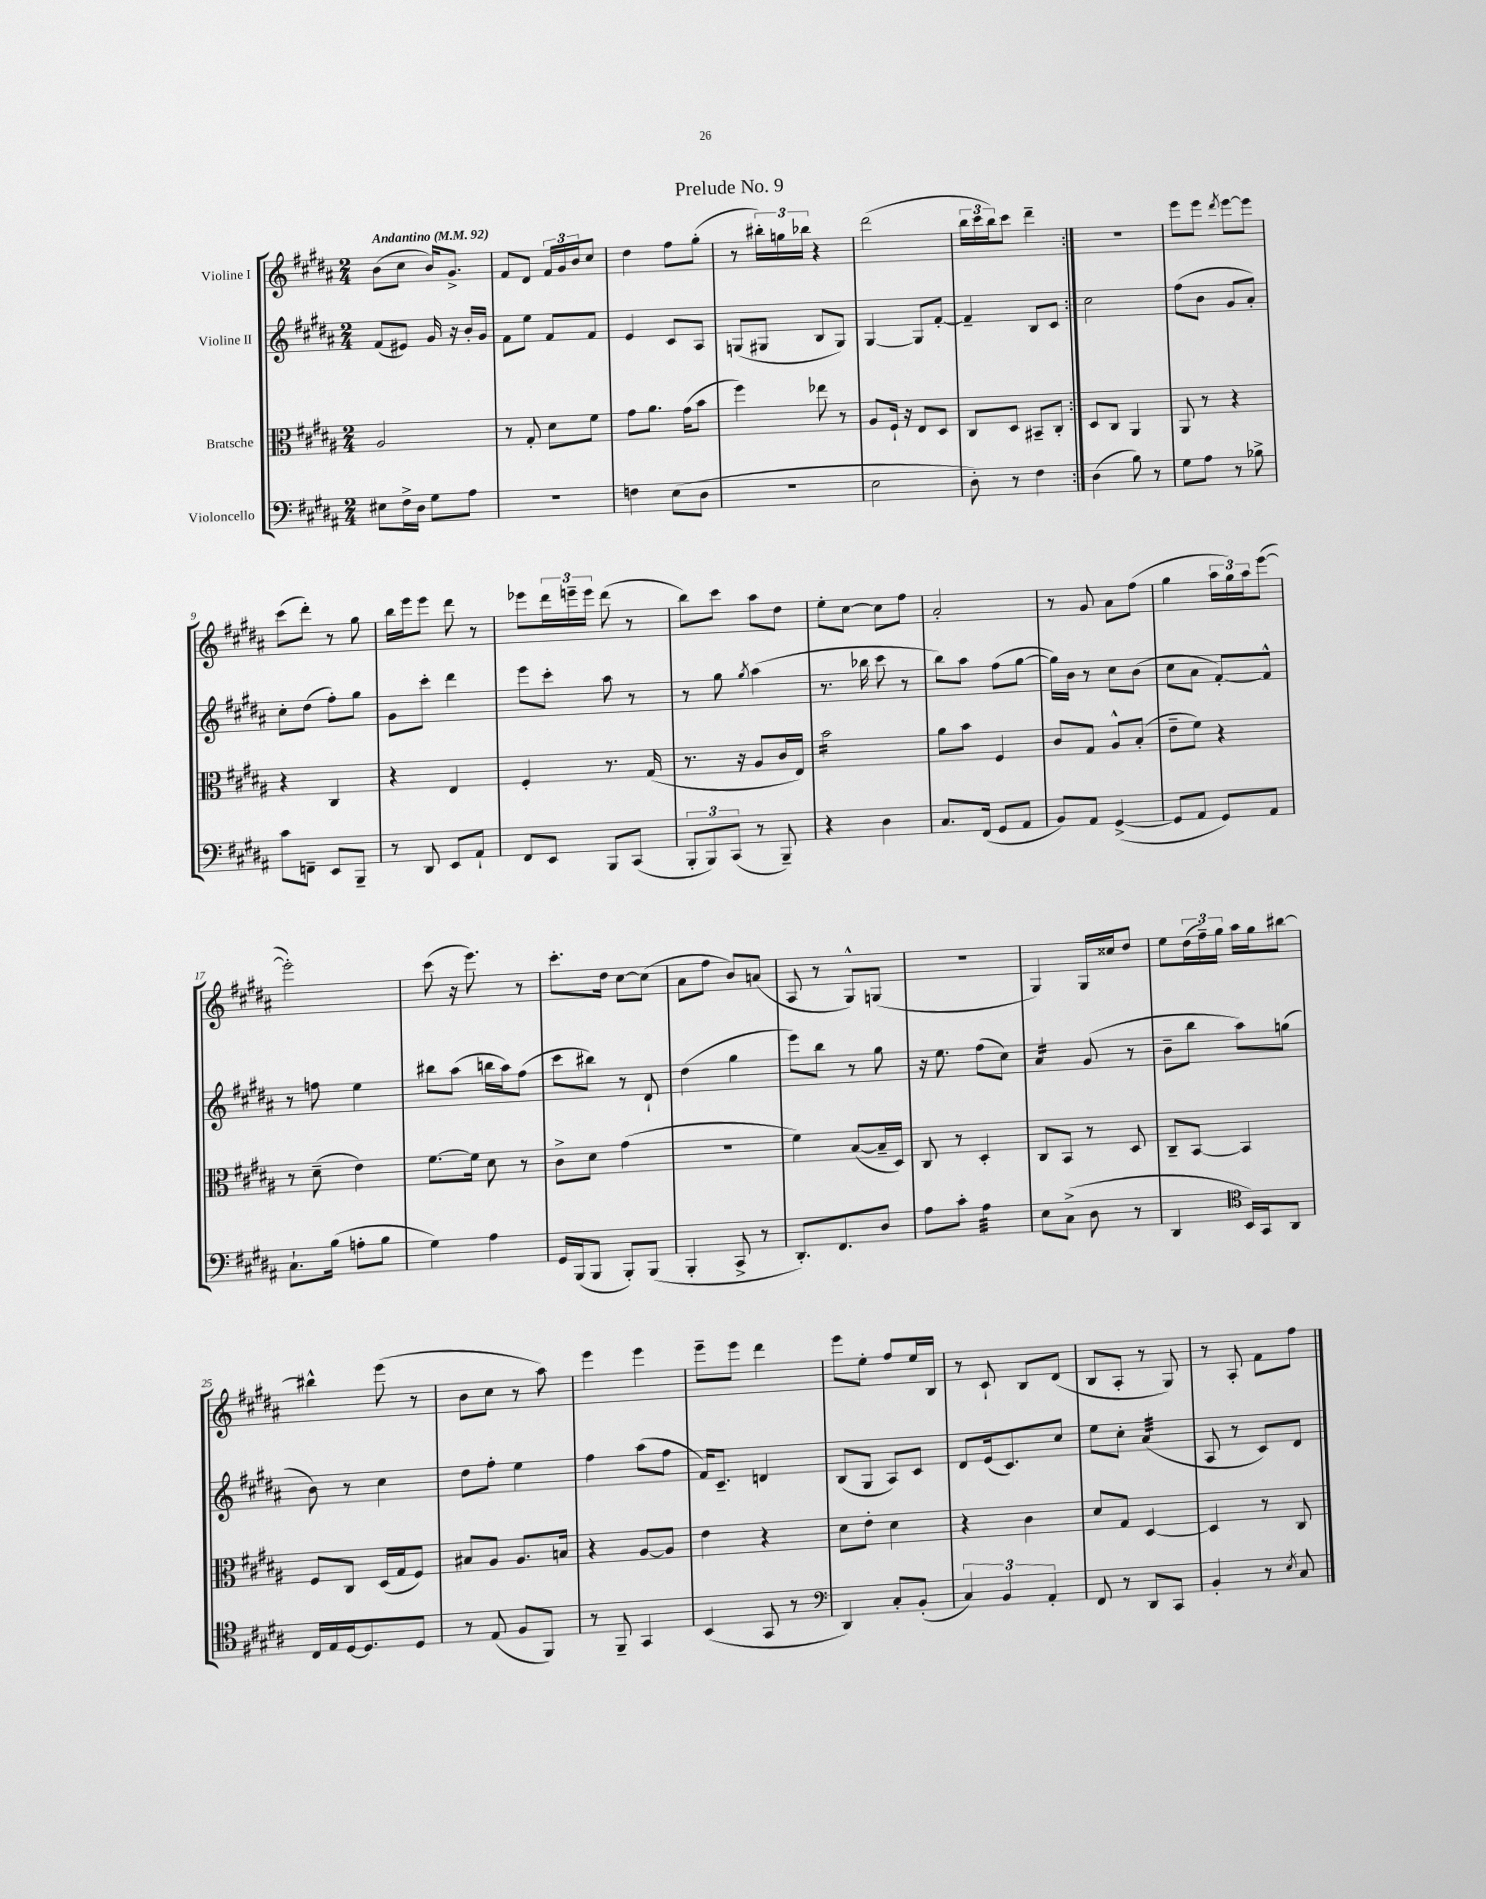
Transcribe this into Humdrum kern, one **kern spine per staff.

**kern	**kern	**kern	**kern
*staff4	*staff3	*staff2	*staff1
*clefF4	*clefC3	*clefG2	*clefG2
*k[f#c#g#d#a#]	*k[f#c#g#d#a#]	*k[f#c#g#d#a#]	*k[f#c#g#d#a#]
*M2/4	*M2/4	*M2/4	*M2/4
*MM92	*MM92	*MM92	*MM92
8E#	2A#	(8f#	(8b
16F#^	.	8e#)	8cc#
16D#	.	.	.
8G#	.	16g#	16b)
.	.	16r	8.g#^
8A#	.	16b'	.
.	.	16g#	.
=	=	=	=
2r	8r	8f#	8f#
.	8G#'	8ee	8d#
.	8d#	8f#	24f#
.	.	.	24g#
.	.	.	24b
.	8f#	8f#	8cc#
=	=	=	=
4F	8g#	4e	4dd#
.	8.a#	.	.
(8E	.	8c#	8ff#
.	(16g#	.	.
8D#	8b	8A#	(8gg#'
=	=	=	=
2r	4ff#)	(8G	8r
.	.	8G#	24bb#')
.	.	.	24gg
.	.	.	24bb-
.	8ee-	8B	4r
.	8r	8G#)	.
=	=	=	=
2E	8A#	[4G#	(2ddd#
.	16F#`	.	.
.	16r	.	.
.	8E	8G#]	.
.	8D#	[8f#'	.
=	=	=	=
8D#')	8C#	4f#~]	24bb
.	.	.	24ccc#
.	.	.	24bb)
8r	8D#	.	8ccc#
4F#	8BB#~	8B	4ddd#~
.	8C#'	8c#	.
=:|!	=:|!	=:|!	=:|!
(4D#	8D#	2cc#	2r
.	8C#	.	.
8B)	4AA#	.	.
8r	.	.	.
=	=	=	=
8G#	8AA#	(8ff#	8eee
8A#	8r	8b	8eee
.	.	.	8qddd#
8r	4r	8g#	[8eee
8B-^	.	8a#')	8eee]
=	=	=	=
8c#	4r	8cc#'	(8ccc#
8FF~	.	(8dd#	8ddd#')
8EE	4C#	8ff#')	8r
8BBB~	.	8gg#	8gg#
=	=	=	=
8r	4r	8g#	16bb
.	.	.	16eee
8DD#	.	8ccc#'	8eee
8EE	4E	4ddd#	8ddd#
8AA#`	.	.	8r
=	=	=	=
8FF#	4F#'	8eee	8eee-
8EE	.	8ccc#'	24ddd#
.	.	.	24eee~
.	.	.	24eee
8BBB	8.r	8aa#	(8ddd#
(8CC#	.	8r	8r
.	(16G#	.	.
=	=	=	=
12BBB'	8.r	8r	8bb)
12BBB)	.	.	.
.	.	8gg#	8ccc#
(12CC#	.	.	.
.	16r	.	.
.	.	8qgg#	.
8r	8A#	(4aa#	8aa#
8BBB~)	16c#	.	8dd#
.	16E)	.	.
=	=	=	=
4r	2b	8.r	8ee'
.	.	.	[8cc#
.	.	16bb-	.
4D#	.	8ccc#	8cc#]
.	.	8r	8ff#
=	=	=	=
8.C#	8a#	8bb)	2a#'
.	8b	8aa#	.
(16FF#	.	.	.
8GG#	4F#	(8ff#	.
8AA#	.	[8gg#	.
=	=	=	=
8BB)	8c#	16gg#])	8r
.	.	16b	.
8AA#	8G#	8r	8g#
([4GG#^	8A#^^	8cc#	8a#
.	(8B'	(8b	(8ff#
=	=	=	=
8GG#]	8e~	8cc#	4gg#
8AA#	8f#)	8a#	.
8GG#)	4r	[8f#')	24aa#
.	.	.	24gg#)
.	.	.	24aa#
8AA#	.	8f#^^]	([8eee
=	=	=	=
8.C#`	8r	8r	2eee'])
.	(8d#~	8ff	.
(16B	.	.	.
8A'	4e)	4ee	.
8B	.	.	.
=	=	=	=
4G#)	[8.f#	8bb#	(8ccc#
.	.	(8aa#	16r
.	16f#]	.	8.eee)
4A#	8d#	16bb	.
.	.	16aa#)	.
.	8r	(8ff#	8r
=	=	=	=
16GG#	8c#^	8ccc#	8.ccc#'
(16BBB	.	.	.
8BBB	8d#	8bb#)	.
.	.	.	16dd#
8BBB')	(4g#	8r	[8cc#
(8BBB	.	8d#`	(8cc#]
=	=	=	=
4BBB'	2r	(4dd#	8a#
.	.	.	8ff#
8CC#^	.	4gg#	8b)
8r	.	.	(8a
=	=	=	=
8.DD#')	4f#)	8eee)	8A#
.	.	8bb	8r
8.FF#	.	.	.
.	([8B	8r	8G#^^)
8D#	16B~]	8gg#	(8G
.	16D#)	.	.
=	=	=	=
8A#	8C#	16r	2r
.	.	8.ee	.
8c#'	8r	.	.
4A#	4D#'	(8ff#	.
.	.	8cc#)	.
=	=	=	=
8E	8C#	4a#	4G#)
(8C#^	8BB	.	.
8D#	8r	(8g#	16G#
.	.	.	16cc##
8r	8D#	8r	8dd#
=	=	=	=
4DD#	8C#~	8b~	8ee
.	[8BB	8bb	(24dd#
.	.	.	24ff#~)
.	.	.	24gg#
*clefC4	*	*	*
16BB)	4BB]	8aa#)	16aa#
16GG#	.	.	16gg#
8AA#	.	(8gg	[8bb#
=	=	=	=
16C#	8F#	8b)	4bb#^^]
16E	.	.	.
[16D#	8C#	8r	.
8.D#]	.	.	.
.	(16D#	4cc#	(8eee
.	16G#	.	.
8D#	8F#)	.	8r
=	=	=	=
8r	8B#	8dd#	8b
(8E	8A#	8ff#'	8cc#
8F#	8.A#	4ee	8r
8FF#)	.	.	8aa#)
.	16B	.	.
=	=	=	=
8r	4r	4ff#	4eee
8FF#~	.	.	.
4GG#	[8A#	(8aa#	4eee
.	8A#]	8ff#	.
=	=	=	=
(4BB	4e	16f#)	8eee~
.	.	8.c#~	.
.	.	.	8eee
8GG#	4r	4d	4ddd#
8r	.	.	.
=	=	=	=
*clefF4	*	*	*
4DD#)	8d#	(8B	8eee
.	8e'	8G#	8ee'
8C#'	4d#	8A#)	8ff#
(8BB'	.	8c#	16ee
.	.	.	16B
=	=	=	=
6C#)	4r	8d#	8r
.	.	(16e	8c#`
6BB	.	.	.
.	.	8.c#)	.
.	4c#	.	8B
6AA#'	.	.	.
.	.	8cc#	(8d#
=	=	=	=
8FF#	8d#	8ee	8B
8r	8G#	8cc#'	8A#'
8DD#	[4D#	(4a#	8r
8CC#	.	.	8G#)
=	=	=	=
4BB'	4D#]	8A#	8r
.	.	8r	8A#'
8r	8r	8c#)	8f#
8qE	.	.	.
8C#	8C#	8d#	8ff#
==	==	==	==
*-	*-	*-	*-
